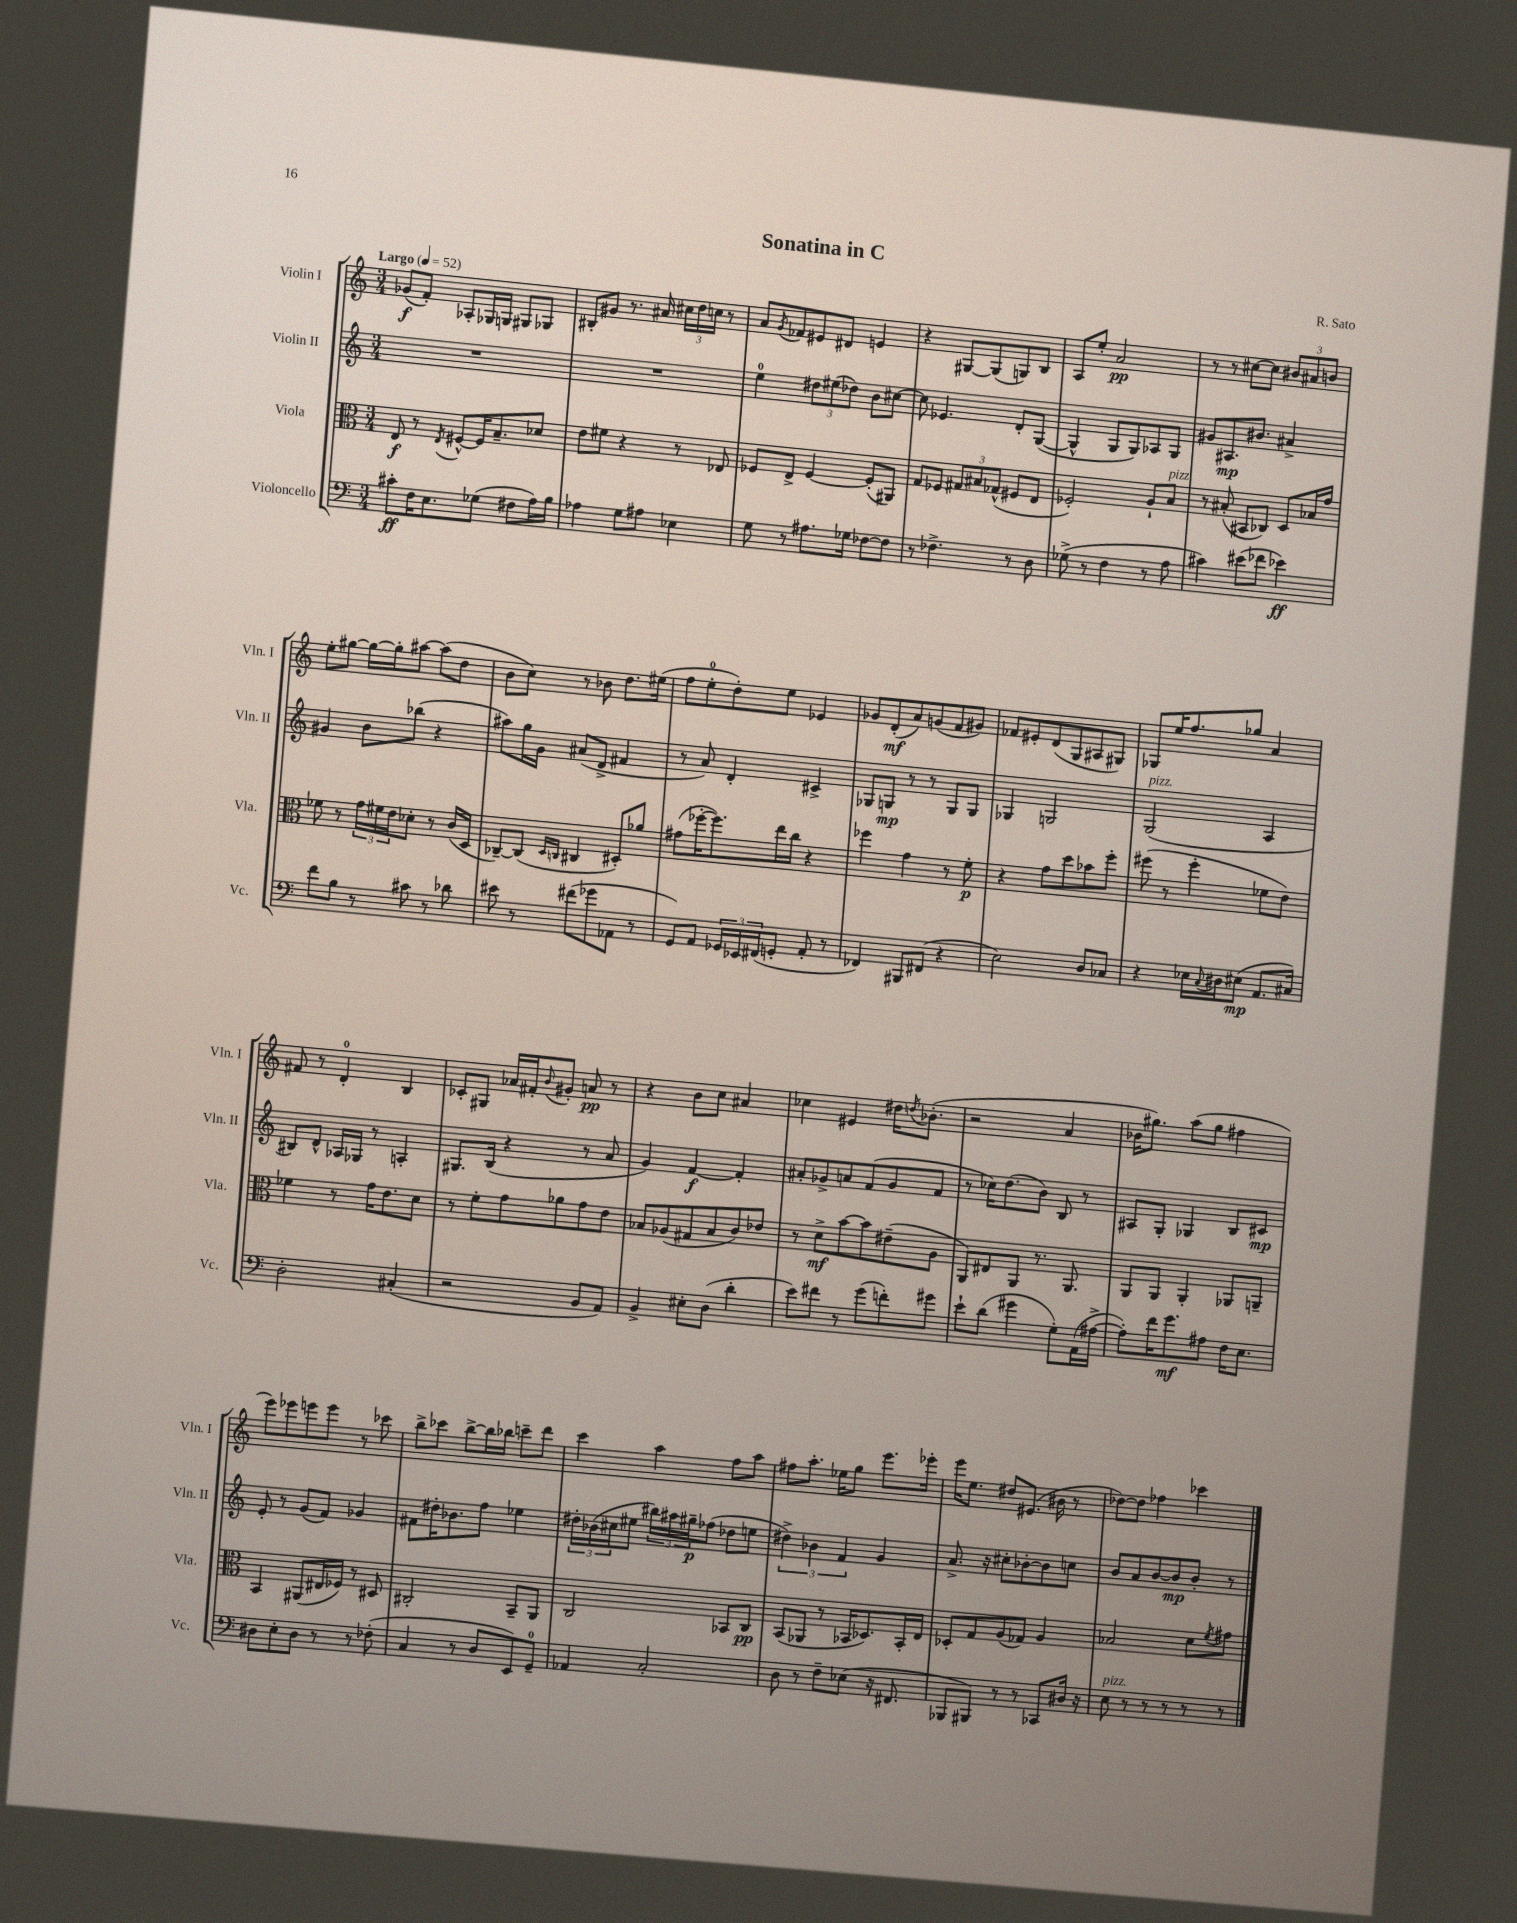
\header { title = "Sonatina in C" composer = "R. Sato" }
<<
\new StaffGroup <<
\new Staff = "s0" \with { instrumentName = "Violin I" shortInstrumentName = "Vln. I" } {
    \clef treble \key c \major \numericTimeSignature \time 3/4 \tempo "Largo" 4 = 52
    ges'8\f( f'8-.) aes8-. ges16 g16 gis8 ges8 |
    bis8-. gis'8 r8. ais'16 \tuplet 3/2 { cis''16 d''16 c''16 } r8 |
    a'8 \acciaccatura { g'8 } fes'8 eis'8 dis'8 e'4 |
    r4 gis8~ gis8( g8) b8 |
    a8 e''8-. a'2\pp |
    r8 r8 cis''8~ cis''8 \tuplet 3/2 { bis'8 ais'8 b'8 } |
    e''8-. gis''8~ gis''16~ gis''16-. ais''8~ ais''8( d''8 |
    b'8 c''8) r8 bes'8 d''8. eis''16( |
    f''8 e''8-0-. d''8-.) e''8 ees'4 |
    ges'8 d'8-.\mf( a'8) g'8( f'8 gis'8) |
    fes'8 eis'8-. d'8( g8 ais8 gis8) |
    ges8 e''16 f''8. ges''8 a'4 |
    fis'8 r8 d'4-0-. b4 |
    ces'8-. gis8 aes'16 fis'16-. \appoggiatura { b'8 } gis'8-. a'8\pp r8 |
    r4 b'8 c''8 ais'4 |
    ces''4 eis'4 dis''16 \acciaccatura { d''8 } bes'8.-.( |
    r2 a'4 |
    bes'16 gis''8.) a''8( gis''8 fis''4 |
    e'''8) ees'''8 e'''8 e'''8 r8 ces'''8 |
    b''8-> ces'''8 b''8~-> b''16 bes''16 c'''8-- d'''8 |
    c'''4 a''4 f''8 a''8 |
    fis''8 a''8.-. ees''16 g''8 e'''8. ees'''16-. |
    e'''16 e''8. dis''8 eis'8.( bis'16 r8 |
    des''8~) des''8 fes''4 ces'''4 \bar "|." |
}
\new Staff = "s1" \with { instrumentName = "Violin II" shortInstrumentName = "Vln. II" } {
    \clef treble \key c \major \numericTimeSignature \time 3/4
    R2. |
    R2. |
    e''4-0 \tuplet 3/2 { dis''8 eis''8( des''8) } b'8 cis''8~ |
    cis''8 ees'4. d'8-. g8~( |
    g4-^ g8 g8) aes8 g8 |
    gis'8 ais8.\mp bis'8. ais'4-> |
    gis'4 b'8 bes''8( r4 |
    ais''8) g''16 g'16 ais'8( d'8-> fis'4 |
    r8 a'8) d'4-. cis'4-> |
    ges8 g8\mp r8 r8 g8 g8 |
    ges4 g2 |
    g2^\markup { \italic "pizz." }( a4 |
    bis8) d'8-^ aes16 ges16 r8 a4-. |
    gis8. b16( r4 r8 a'8 |
    g'4) f'4~\f f'4-. |
    ais'8-. ges'8-> a'8 f'8( ges'8 f'8 |
    r8 ces''16) d''8.( b'8) b8 r8 |
    ais8 g8-. ges4 b8 cis'8\mp |
    e'8-. r8 g'8( f'8) ges'4 |
    fis'8 dis''16-. bes'8. f''8 ees''4 |
    \tuplet 3/2 { dis''16-. bes'16( cis''16 } eis''8 \tuplet 3/2 { bis''16) ais''16 gis''16--\p } fes''8( des''8 e''8 |
    \tuplet 3/2 { dis''4->) bes'4 f'4 } g'4 |
    a'8.-> r16 cis''8-. bes'8~-. bes'8 c''8 |
    b'8 a'8 b'8~ b'8\mp b'8-. r8 \bar "|." |
}
\new Staff = "s2" \with { instrumentName = "Viola" shortInstrumentName = "Vla." } {
    \clef alto \key c \major \numericTimeSignature \time 3/4
    e8\f r8 \acciaccatura { e8 } fis8~-^ fis16 b8.-- des'8 |
    e'8 fis'8 r4 r8 ees8 |
    fes8 e8-> fes4~ fes8-.( ais,8) |
    g8 fes8 \tuplet 3/2 { gis8 bis8 ges8-^( } fis8 e8 |
    fes2-.) a8-! b8^\markup { \italic "pizz." } |
    r8 bis8-.( bis,8 ces8) d8 bes16 g'16 |
    fes'8 r8 \tuplet 3/2 { g'16 fis'16 e'16 } des'8-. r8 c'16( d16 |
    ces8~--) ces8( \grace { d16 c16 } cis4 dis8-.) aes'8 |
    gis'8( fes''16~-. fes''8.) e''16 c''16 r4 |
    fes''4 g'4 r8 f'8-.\p |
    r4 g'8 d''8 bes'8 f''8-. |
    fis''8( r8 fis''4-. fes'8 e'8) |
    fes'4 r8 g'16 e'8. d'8 |
    r8 f'8-. g'8 aes'8 g'8 e'8 |
    bes8 aes8( gis8 bes8 c'8) ees'8 |
    r8 d'8->\mf b'8~ b'8 eis'8--( a8 |
    a,8) eis8 a,8 r8. a,8. |
    a,8 a,8 a,4-. aes,8 a,8-- |
    b,4 ais,8( eis16 fes16) r8 dis8 |
    cis2-. b,8-- a,8 |
    c2 bes,8 c8\pp |
    b,8( aes,8 r8 bes,16 des8.) bes,16-. e16 |
    des8-. g8 a8( ges8) a4 |
    bes2 d'8 \acciaccatura { f'8 } gis'8 \bar "|." |
}
\new Staff = "s3" \with { instrumentName = "Violoncello" shortInstrumentName = "Vc." } {
    \clef bass \key c \major \numericTimeSignature \time 3/4
    cis'8-.\ff f16 e8. ges8( fis8 a16) b16 |
    aes4 g8 ais8 ees4 |
    g8 r8 ais8. ges16 fes8~ fes8 |
    r8 fes4.-> r8 d8 |
    ges8->( r8 f4 r8 a8 |
    cis'4) eis'8( fes'8 ees'4\ff) |
    f'8 b8 r8 cis'8 r8 des'8 |
    eis'8 r8 fis'8( ges'8 aes,8 r8 |
    g,8) a,8 \tuplet 3/2 { ges,16 ees,16 fis,16( } g,8-. a,8-. r8 |
    fes,4) bis,,8 fis,8( r4 |
    e2) d8 ces8 |
    r4 ees16 \appoggiatura { c8 } dis16 eis8\mp( a,8. cis16) |
    d2-. cis4-.( |
    r2 b,8 a,8) |
    b,4-> eis8-. d8( d'4-. |
    e'8) fis'8 r8 g'8( f'8-.) gis'8 |
    e'8-! d'8( gis'4 g8-.) a,16( ais16~-> |
    ais8-.) f'16 g'8.\mf ais8 f16 e8. |
    dis8 e8-. dis8 r8 r8 fes8-.( |
    c4 r8 d8 e,8) g,8-0-- |
    aes,4 c2-. |
    d8 r8 f8-- ees8( r16 fis,8. |
    bes,,8 bis,,8) r8 r8 ces,8 dis16 r16 |
    e8^\markup { \italic "pizz." } r8 r8 r8 r8 r8 \bar "|." |
}
>>
>>
\layout { \context { \Score \remove "Bar_number_engraver" } }
